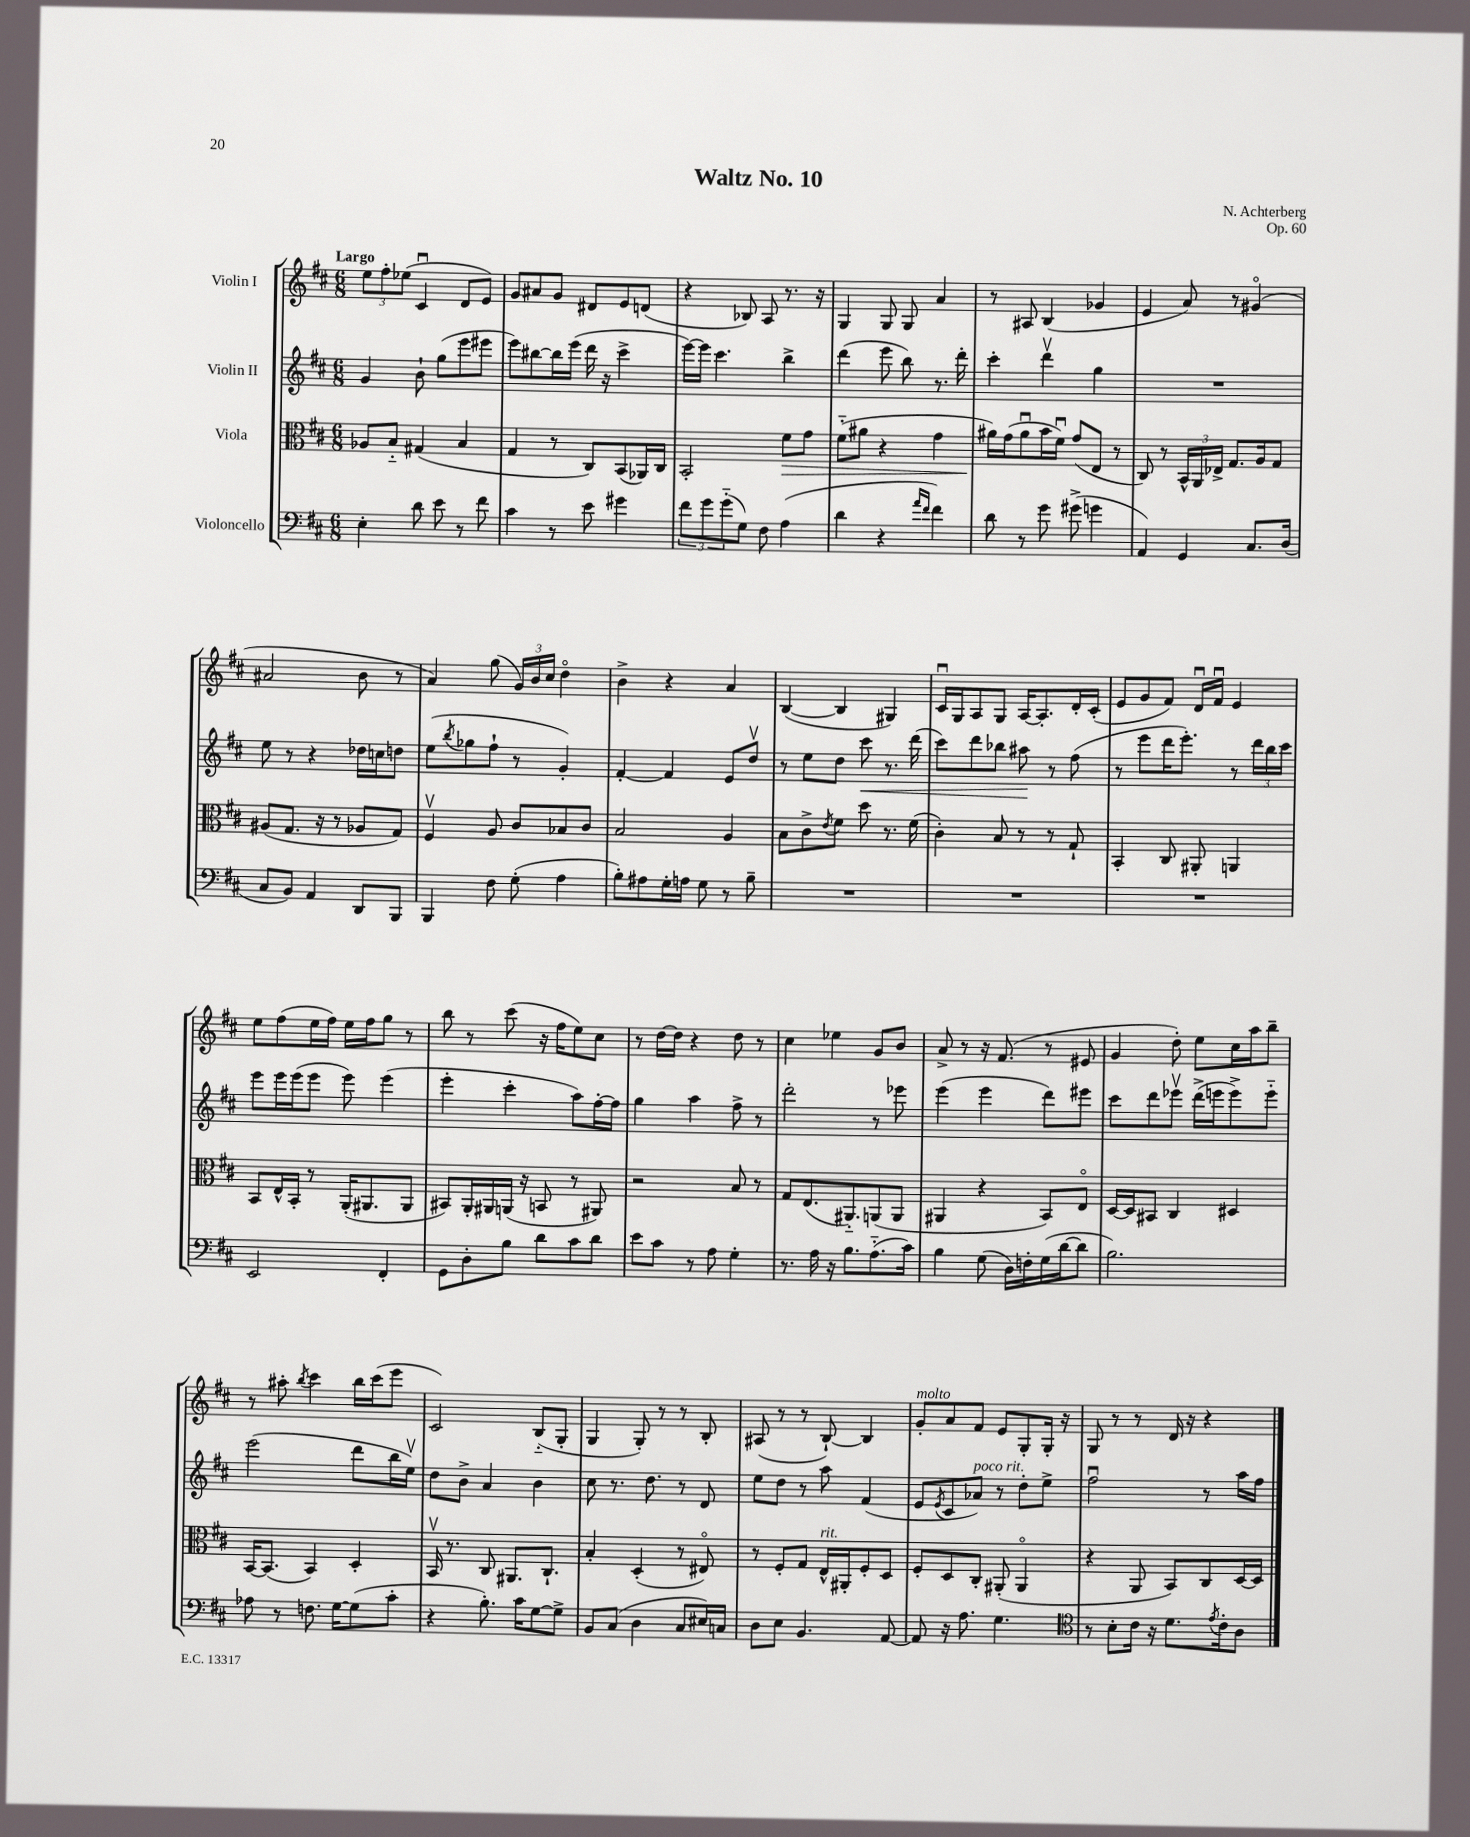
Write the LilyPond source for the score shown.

\header { title = "Waltz No. 10" composer = "N. Achterberg" opus = "Op. 60" }
<<
\new StaffGroup <<
\new Staff = "s0" \with { instrumentName = "Violin I" } {
    \clef treble \key d \major \numericTimeSignature \time 6/8 \tempo "Largo"
    \tuplet 3/2 { e''8 fis''8-. ees''8( } cis'4\downbow d'8 e'8) |
    g'8 ais'8 g'8 dis'8 e'8 d'8( |
    r4 bes8) a8 r8. r16 |
    g4 g8 g8 a'4 |
    r8 ais8 b4( ges'4 |
    e'4 a'8) r8 gis'4\flageolet( |
    ais'2 b'8 r8 |
    a'4) g''8( \tuplet 3/2 { g'16) b'16 cis''16 } d''4\flageolet |
    b'4-> r4 a'4 |
    b4~( b4 gis4) |
    cis'16\downbow g16 a8 g8 a16~ a8.-. d'16-. cis'16-.( |
    e'8 g'8 fis'8) d'16\downbow fis'16\downbow e'4 |
    e''8 fis''8( e''16 fis''16) e''16 fis''16 g''8 r8 |
    b''8 r8 cis'''8( r16 fis''16 e''8) cis''8 |
    r8 d''16~ d''16 r4 d''8 r8 |
    cis''4 ees''4 g'8 b'8 |
    a'8-> r8 r16 fis'8.( r8 eis'8 |
    g'4 d''8-.) e''8 cis''16 a''16 b''8-- |
    r8 ais''8-. \acciaccatura { b''8 } cis'''4 b''16 cis'''16( e'''8 |
    cis'2) b8-_( g8-. |
    g4 g8-.) r8 r8 b8-. |
    ais8( r8 r8 b8~-!) b4 |
    g'8-.^\markup { \italic "molto" } a'8 fis'8 e'8 g8-. g16-. r16 |
    g8 r8 r8 d'16 r16 r4 \bar "|." |
}
\new Staff = "s1" \with { instrumentName = "Violin II" } {
    \clef treble \key d \major \numericTimeSignature \time 6/8
    g'4 b'8-! g''8( e'''8 eis'''8 |
    e'''8) bis''8~ bis''16 e'''16( d'''16 r16 cis'''4-> |
    e'''16~) e'''16 cis'''4. b''4-> |
    d'''4( e'''8 b''8) r8. d'''16-. |
    cis'''4-. d'''4\upbow g''4 |
    R2. |
    e''8 r8 r4 des''16 c''16 d''8 |
    e''8( \acciaccatura { b''8 } ges''8 fis''8-! r8 g'4-.) |
    fis'4~-. fis'4 e'8 d''8\upbow |
    r8 e''8 d''8 cis'''8\< r8. d'''16( |
    cis'''8) d'''8 bes''8 ais''8\! r8 fis''8( |
    r8 e'''8 d'''16 e'''8.-.) r8 \tuplet 3/2 { d'''16 b''16 cis'''16 } |
    e'''8 e'''16 e'''16( e'''8 e'''8) e'''4( |
    e'''4-. cis'''4-. a''8) fis''16~-. fis''16 |
    g''4 a''4 fis''8-> r8 |
    d'''2-. r8 ees'''8 |
    e'''4( e'''4 d'''8) eis'''8 |
    cis'''8 d'''8 ees'''8\upbow d'''16->( e'''16 e'''8->) e'''8-_ |
    e'''2( d'''8 b''16 e''16\upbow) |
    d''8 b'8-> a'4 b'4 |
    cis''8 r8. d''8. r8 d'8 |
    e''8 d''8 r8 a''8 fis'4( |
    e'8 \acciaccatura { e'8 } cis'8 aes'8^\markup { \italic "poco rit." }) r8 d''8-. e''8-> |
    fis''2\downbow r8 a''16 fis''16 \bar "|." |
}
\new Staff = "s2" \with { instrumentName = "Viola" } {
    \clef alto \key d \major \numericTimeSignature \time 6/8
    aes8 b8-_ gis4( b4 |
    g4 r8 cis8) b,8( aes,16) cis16 |
    b,2-. fis'8\> g'8 |
    fis'8-_( ais'8 r4 g'4 |
    ais'16\!) g'16( ais'8\downbow b'16 fis'16\downbow) g'8( e8 r8 |
    cis8) r8 \tuplet 3/2 { b,16-^ a,16 ees16-> } g8. a16 g8 |
    ais8( g8. r16 r8 aes8 g8) |
    fis4\upbow a8 cis'8 bes8 cis'8 |
    b2 a4 |
    b8 cis'8-> \acciaccatura { e'8 } fis'8 d''8 r8. fis'16( |
    cis'4-.) b8 r8 r8 g8-! |
    b,4-. cis8 ais,8-. a,4 |
    b,8 e16-^ b,16-. r8 a,16-.( ais,8. ais,8 |
    bis,8) a,16-. ais,16 a,16( r16 b,8 r8 ais,8) |
    r2 b8 r8 |
    g8 e8.( ais,8.-_) a,8( a,8 |
    ais,4 r4 b,8) e8\flageolet |
    d16~ d16 bis,8 cis4 dis4 |
    b,16~ b,8.( b,4) d4-. |
    b,16\upbow r8. cis8 ais,8. cis8.-! |
    b4-. d4-.( r8 eis8\flageolet) |
    r8 fis8-. g8 e16-^^\markup { \italic "rit." } ais,16-. fis8-. d8 |
    fis8-. d8 cis8-. ais,8-.( ais,4\flageolet |
    r4 a,8 b,8) cis8 d16~ d16 \bar "|." |
}
\new Staff = "s3" \with { instrumentName = "Violoncello" } {
    \clef bass \key d \major \numericTimeSignature \time 6/8
    e4-. d'8 e'8 r8 fis'8 |
    cis'4 r8 e'8 gis'4 |
    \tuplet 3/2 { fis'8 g'8 g'8-_( } g8) fis8 a4( |
    d'4 r4 \grace { a'16 fis'16 } fis'4) |
    d'8 r8 g'8 gis'8->( g'4 |
    a,4) g,4 cis8. d16( |
    cis8 b,8) a,4 d,8 b,,8 |
    b,,4 fis8 g8-.( a4 |
    b8-.) ais8 g16-. a16 g8 r8 b8-- |
    R2. |
    R2. |
    R2. |
    e,2 fis,4-. |
    g,8 d8-. b8 d'8 cis'8 d'8 |
    e'8 cis'8 r8 a8 g4-. |
    r8. a16 r16 b8. a8.-_( cis'16) |
    b4 g8( d16) f16-. g16( d'16~ d'8 |
    b2.) |
    aes8 r8 f8. g16~ g8( cis'8-. |
    r4 b8.-.) cis'16 g8~ g8-> |
    b,8 cis8( d4 cis8 eis16) c16 |
    d8 e8 b,4. a,8~ |
    a,8 r16 a8. g4. |
    \clef tenor r8 b8-. cis'16 r16 d'8. \acciaccatura { e'8 } cis'16-. a8 \bar "|." |
}
>>
>>
\layout { \context { \Score \remove "Bar_number_engraver" } }
